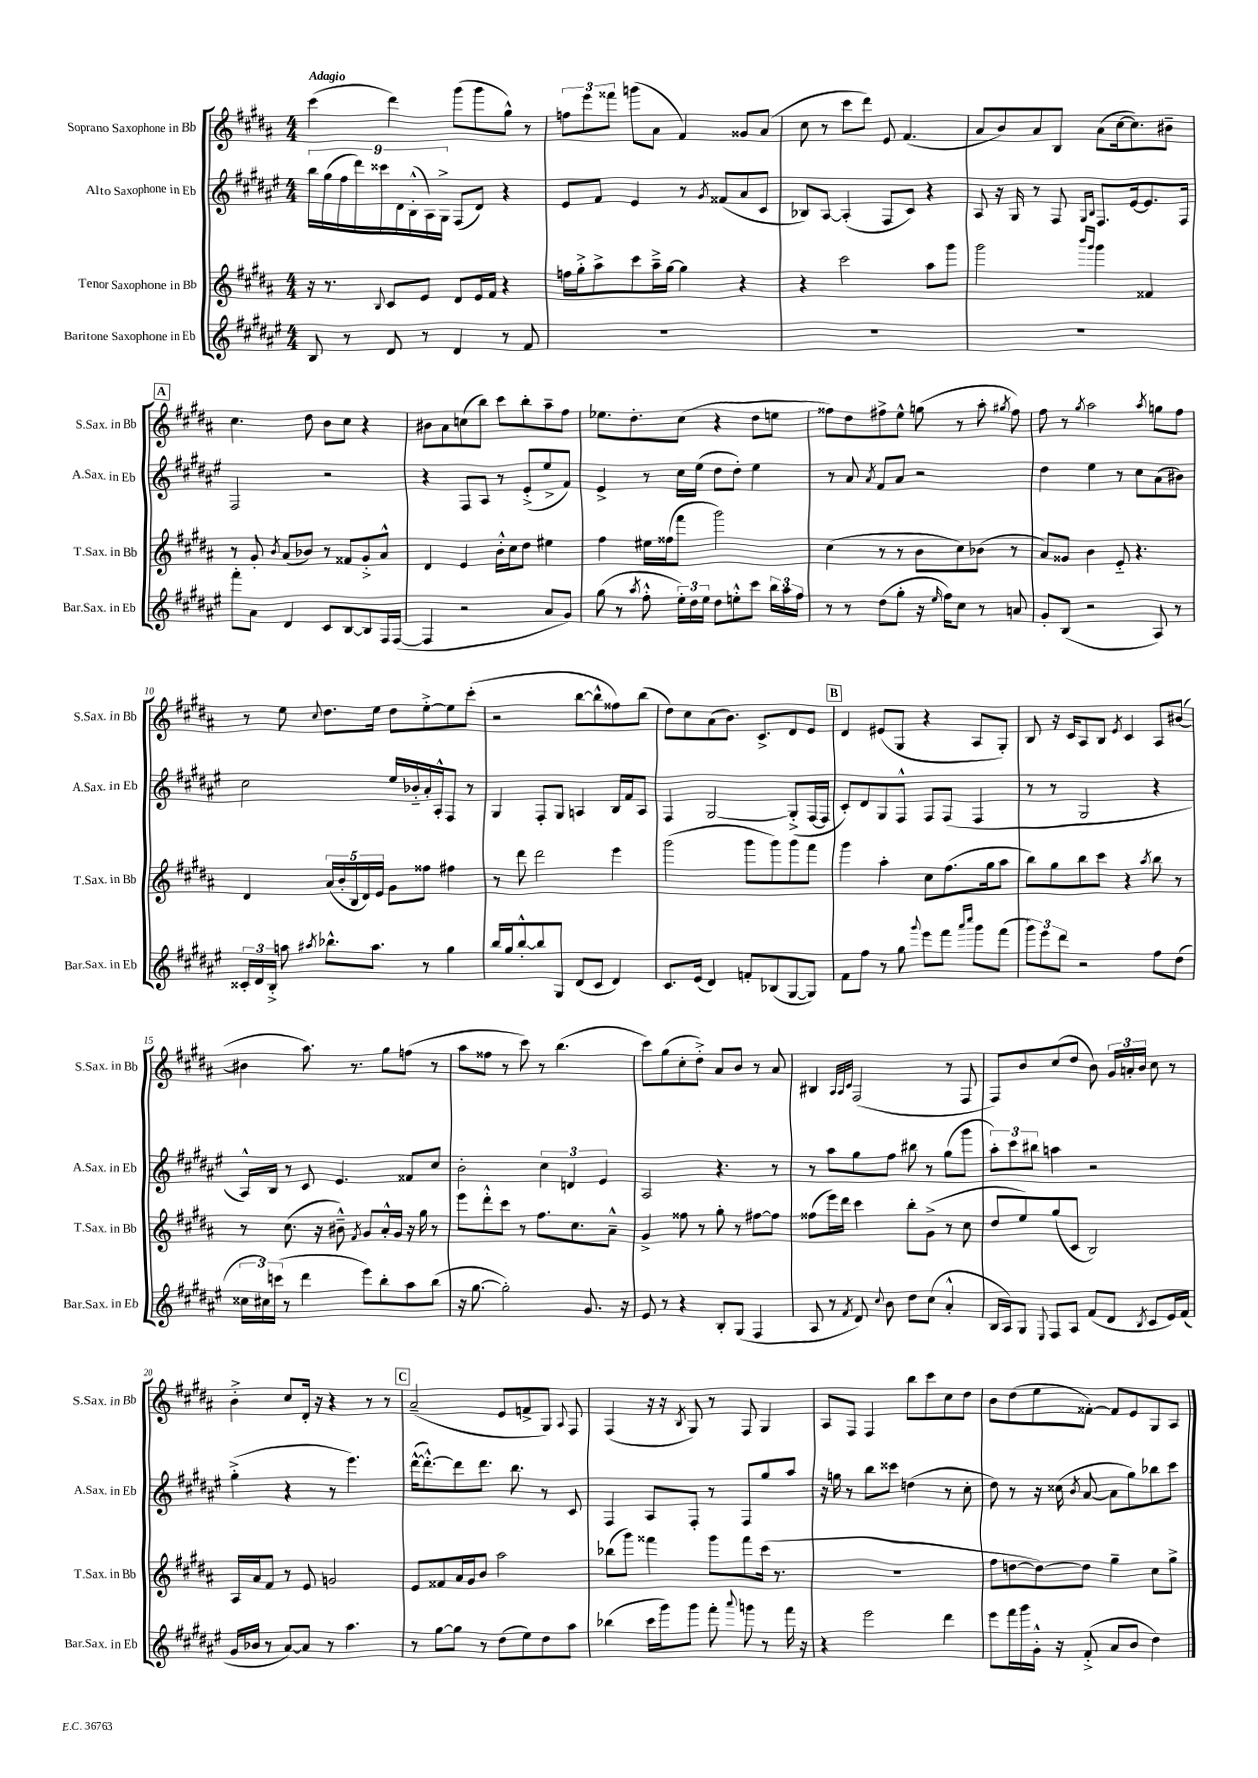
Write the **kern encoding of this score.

**kern	**kern	**kern	**kern
*staff4	*staff3	*staff2	*staff1
*clefG2	*clefG2	*clefG2	*clefG2
*k[f#c#g#d#a#e#]	*k[f#c#g#d#a#]	*k[f#c#g#d#a#e#]	*k[f#c#g#d#a#]
*M4/4	*M4/4	*M4/4	*M4/4
8B	16r	18bb	(4ccc#
.	.	(18gg#	.
.	8.r	.	.
.	.	18ff#	.
8r	.	.	.
.	.	18ddd#)	.
.	.	18ccc##	.
.	8qqB	.	.
8d#	8c#	.	4ddd#)
.	.	18d#	.
.	.	(18B'^^	.
8r	8e	.	.
.	.	18A#)	.
.	.	18G#^	.
4d#	8d#	(8F#	(8ggg#
.	16e	8d#)	8ggg#
.	16f#	.	.
8r	4r	4r	8gg#^^)
8f#	.	.	8r
=	=	=	=
1r	16ff	8e#	12ff
.	16gg#'^	.	.
.	.	.	12eee
.	8aa#^	8f#	.
.	.	.	12fff##
.	8ccc#	4e#	(8ggg
.	16aa#~^	.	8a#
.	[16gg#	.	.
.	4gg#]	8r	4f#)
.	.	8qg#	.
.	.	(8f##	.
.	4r	8a#	8g##
.	.	8c#	(8a#
=	=	=	=
1r	4r	8B-)	8cc#
.	.	[8A#	8r
.	2ccc#	(4A#']	8ccc#
.	.	.	8ddd#)
.	.	8F#	8e
.	.	8c#)	(4.f#
.	8aa#	4r	.
.	8ggg#	.	.
=	=	=	=
1r	2ggg#	8A#	8a#
.	.	16r	8b)
.	.	16G#	.
.	.	8r	8a#
.	.	8F#	8B
.	16qqbbb	16qqG#	.
.	16qqggg#	16qqB	.
.	4ggg#	8.F#	(8a#
.	.	.	[16cc#
.	.	[16e#	8.cc#])
.	4f##	8.e#]	.
.	.	.	8b#~
.	.	16F#	.
=	=	=	=
8fff#'	8r	2F#	4.cc#
8a#	8g#'	.	.
.	8qb	.	.
4d#	(8a#	.	.
.	8b-)	.	8dd#
8c#	8r	2r	8b
[8B	8f##	.	8cc#
8B]	8g#'^	.	4r
16F#	8a#^^	.	.
([16F#	.	.	.
=	=	=	=
4F#]	4d#	4r	8b#
.	.	.	8a#
2r	4e	8F#	(8cc
.	.	8A#	8bb)
.	16b'^^	8r	8ccc#
.	16cc#	.	.
.	8dd#	(8e#'^	8bb'
8a#	4ee#	8ee#^	8aa#~
8g#)	.	8f#)	8ff#
=	=	=	=
(8gg#	4ff#	4e#^	8.ee-
8r	.	.	.
.	.	.	8.dd#'
8qaa#	.	.	.
8ff#'^^	16ee#	8r	.
.	(16ff##	.	.
24ee#')	8fff#	16cc#	(8cc#
24dd#	.	.	.
.	.	(16ee#	.
24ee#	.	.	.
8dd#	2ggg#)	8dd#	4r
8ee'^^	.	8dd#')	.
8ccc#	.	4ee#	8dd#
24bb	.	.	8ee
24aa#	.	.	.
24ff#	.	.	.
=	=	=	=
8r	(4cc#	8r	8ff##)
8r	.	8a#	8dd#
.	.	8qa#	.
(8dd#	8r	8f#	8ff#^
8gg#'	8r	8a#	8ee^^
16r	8b	2r	(8gg
16qqee#	.	.	.
16ff#)	.	.	.
8cc#	8cc#)	.	8r
8r	(8b-	.	8aa#'
.	.	.	8qgg#
8a	8r	.	8ff#)
=	=	=	=
8g#'	8a#)	4dd#	8ff#
(8B	8g##	.	8r
.	.	.	8qgg#
2r	4b	4ee#	2aa#
.	8e'~	8r	.
.	4.r	8cc#	.
.	.	.	8qaa#
8A#)	.	(8a#	8gg
8r	.	8b#)	8ff#
=	=	=	=
24c##'	4d#	2cc#	8r
24d#	.	.	.
24B'^	.	.	.
8aa	.	.	8ee
8qaa#	.	.	8qqcc#
8.bb-^^	(20a#	.	8.dd#
.	20b'	.	.
.	20B	.	.
.	20d#)	.	.
8.aa#	.	.	16ee
.	20e	.	.
.	8g#	16ee#	8dd#
.	.	16b-'~	.
8r	8ff##	16a#'	[8ee'^
.	.	16A#'^^	.
4gg#	4ff#	8F#	8ee]
.	.	8r	(8ccc#'
=	=	=	=
16bb	8r	4G#	2r
16gg#	.	.	.
[8bb'^^	8ddd#	.	.
8bb]	2ddd#	8F#'	.
8G#	.	8G#	.
(8d#	.	4A	[8bb
8c#	.	.	8bb^^]
4d#)	4eee	16B	8ff##)
.	.	16f#	.
.	.	8A	(8bb
=	=	=	=
8.c#	(2ggg#	4F#	8dd#)
.	.	.	8cc#
(16e#	.	.	.
4d#)	.	[2G#	(8a#
.	.	.	8.b)
8f'	8ggg#	.	.
.	.	.	8.c#^
(8B-	8ggg#)	.	.
[8G#	8ggg#	(8G#'^]	8d#
8G#])	8fff#	[16F#	8e
.	.	16F#]	.
=	=	=	=
8f#	4ggg#	8c#')	4d#
8ff#	.	8d#	.
8r	4aa#'	8G#	(8e#
8gg#	.	8F#^^	8G#
8qqggg#	.	.	.
8eee#	8cc#	8F#	4r
8fff#	(8.ff#	(8F#	.
16qqaaa#	.	.	.
16qqcccc#	.	.	.
8ggg#	.	4F#	8A#
.	16gg#	.	.
(8fff#	8aa#	.	8G#')
=	=	=	=
12ggg#)	8bb)	8r	8B
12eee#	.	.	.
.	8gg#	8r	16r
12ddd#	.	.	.
.	.	.	16c#
2r	8bb	2G#	8A#
.	8ccc#	.	8B
.	.	.	8qe
.	4r	.	4c#
.	8qaa#	.	.
8ff#	8bb	4r	8A#
(8dd#	8r	.	([8b#
=	=	=	=
24cc##	8r	16A#^^)	4b#]
24cc#)	.	.	.
.	.	16B	.
(24ccc	.	.	.
8r	(8.cc#	8r	.
4ddd#	.	8c#	8.aa#)
.	16r	.	.
.	8b#~^^)	4.e#	.
.	.	.	8.r
.	8qf#	.	.
8eee#)	8g#	.	.
8bb'	16a#'^^	.	8gg#
.	16g#	.	.
8aa#	16r	8f##	(8ff
.	16gg#	.	.
(8bb	8r	8cc#	8r
=	=	=	=
16r	8eee	2b'	8aa#
[8.gg#	.	.	.
.	8ddd#'^^	.	8ff##
2gg#'])	8ccc#	.	8r
.	8r	.	8ccc#)
.	8.ff#	6cc#	8r
.	.	.	(4.bb
.	.	6d	.
.	8.cc#	.	.
8.g#	.	.	.
.	.	6e#	.
.	8a#~^^	.	.
16r	.	.	.
=	=	=	=
8e#	4g#^	2A#	8ccc#)
8r	.	.	(8gg#
4r	8ff##	.	8cc#'
.	8r	.	8dd#'^)
8B'	8gg#'	4.r	8a#
(8G#	8r	.	8b
4F#	[8ff#	.	8r
.	8ff#]	8r	8a#
=	=	=	=
8A#	(8ff##	8r	4B#
8r	16eee)	8aa#	.
.	16ddd#	.	.
.	.	.	32qqA#
.	.	.	32qqA#
8qf#	.	.	32qqc#
8d#)	4ccc#	8gg#	(2F#
8qqcc#	.	.	.
8b	.	8ff#	.
8dd#	8bb'	8bb#	.
(8cc#	(8g#^	8r	.
4a#'^^	8r	(8gg#	8r
.	8cc#	8ggg#	8F#
=	=	=	=
16B	8dd#	12aa#')	8F#)
16A#)	.	.	.
.	.	12ccc#	.
8G#	8ee)	.	8b
.	.	12bb#	.
8qqE#	.	.	.
8F#	(8gg#	4aa	(8cc#
8A#	8c#	.	8dd#
(8f#	2B)	2r	8b)
8d#	.	.	24g#
.	.	.	24a'
.	.	.	24b
8qB	.	.	.
8c#	.	.	8cc#
16e#)	.	.	8r
(16f#	.	.	.
=	=	=	=
16g#	16A#	(4gg#'^	4b'^
16b-	16a#	.	.
8r	8f#	.	.
[8a#)	8r	4r	8cc#
8a#]	8e	.	16d#'
.	.	.	16r
8r	2g	8r	4r
4.aa#	.	4.eee#)	.
.	.	.	8r
.	.	.	8r
=	=	=	=
8r	8e	([16ddd#^^	(2a#~
.	.	8.ddd#'^^_)	.
[8gg#	8f##	.	.
8gg#]	16a#	8ddd#]	.
.	16g#	.	.
8r	8b	8.ddd#	.
(8dd#	2aa#	.	8e
.	.	8.bb	.
8ee#)	.	.	8f^
8dd#	.	8r	8G#)
.	.	.	8qqA#
8aa#	.	8c#	8F#
=	=	=	=
(4bb-	(8bb-	4F#	(4F#
.	8ggg#)	.	.
16ccc#	4fff##	8A#	16r
16ggg#)	.	.	16r
.	.	.	8qB
8ggg#	.	8F#'	8G#)
8fff#'	8ggg#	8r	8r
8qqaaa#	.	.	.
8ggg	8fff##	8F#	8F#
8r	(16ccc#	8gg#	4G#
.	8.r	.	.
16fff#	.	8aa#	.
16r	.	.	.
=	=	=	=
4r	1r	16r	8A#
.	.	16gg	.
.	.	8r	8F#
2eee#	.	8bb	4F#
.	.	8ccc##	.
.	.	(4dd	8bb
.	.	.	8ccc#
4ddd#	.	8r	8cc#
.	.	8cc#'	8dd#
=	=	=	=
8eee#	8ff#	8dd#)	8b
16fff#	[8dd	8r	(8dd#
16ggg#	.	.	.
16g#'^^	8dd_)	16r	8ee
16r	.	(16cc##	.
.	.	8qb	.
(8f#'^	8dd]	[8a#	[8f##')
8a#	4gg#~	8a#]	8f##]
8b	.	8gg#)	8e
4dd#)	8cc#	8bb-	8G#
.	8gg#^	8ccc#	8A#
==	==	==	==
*-	*-	*-	*-
